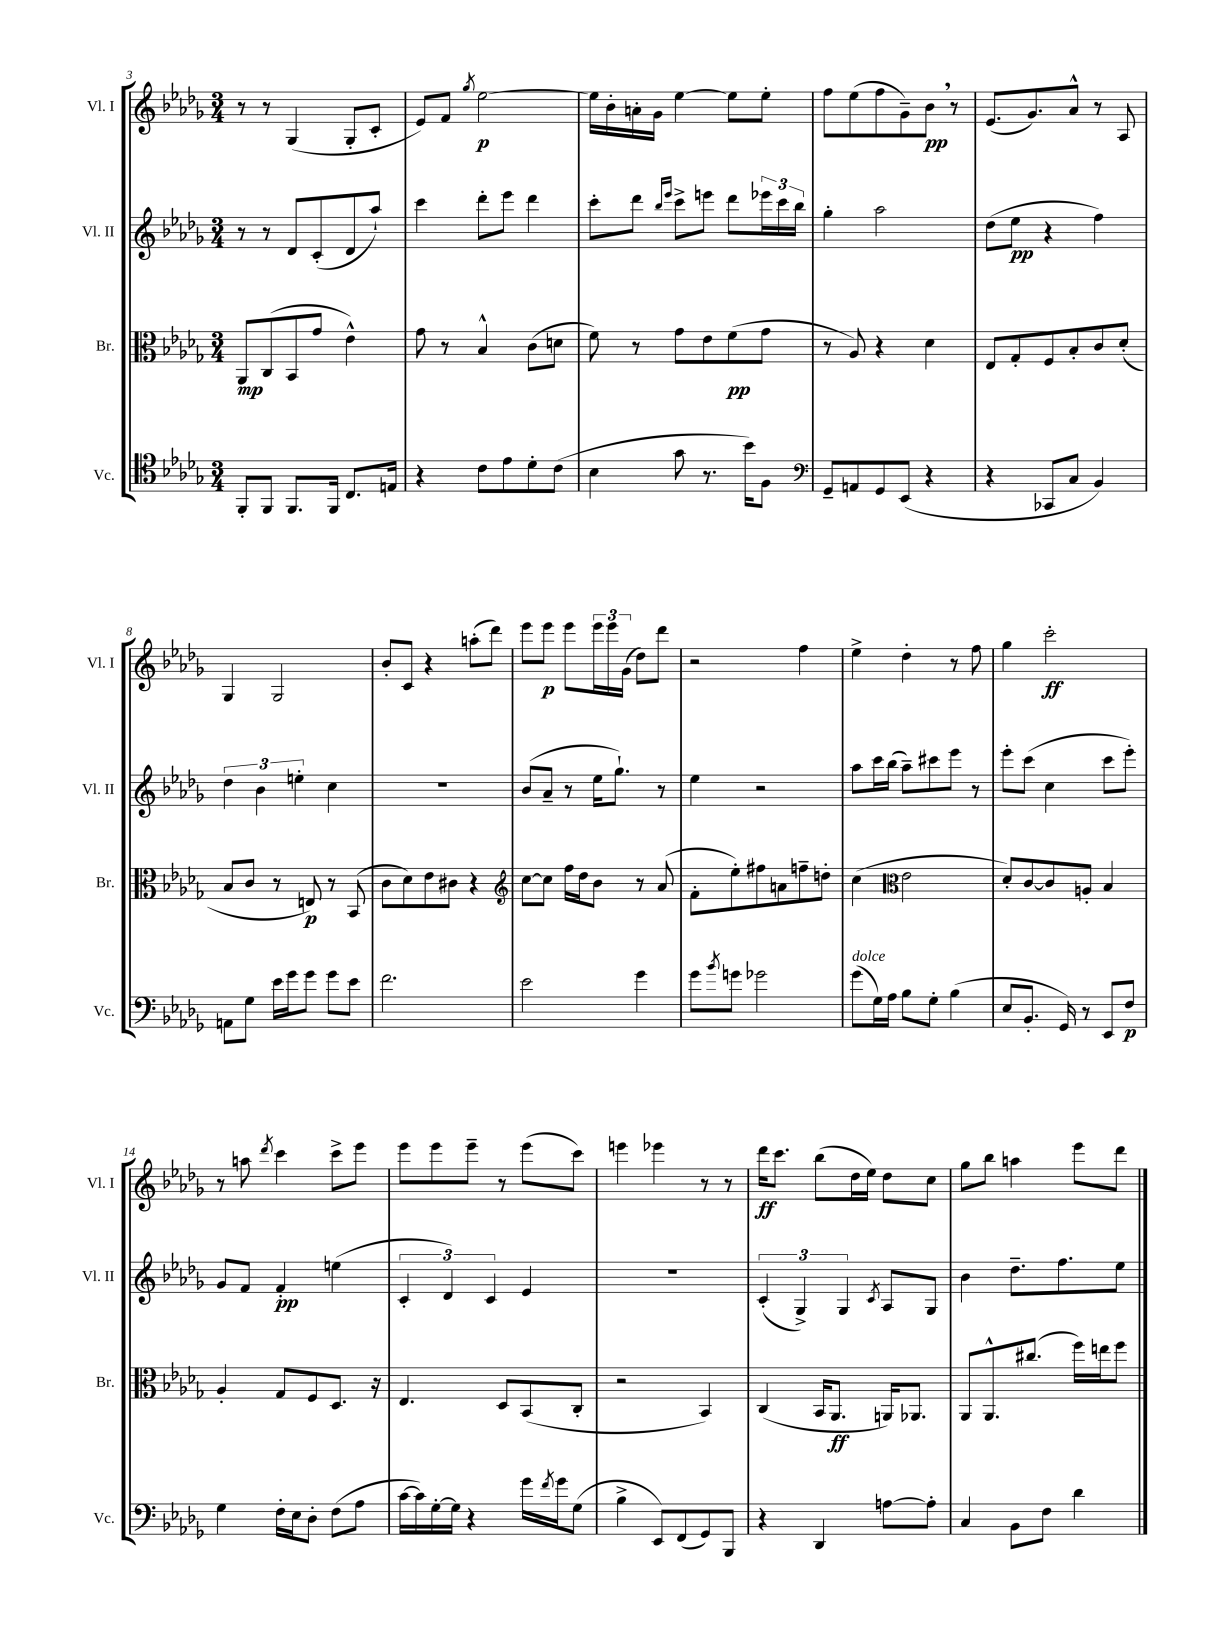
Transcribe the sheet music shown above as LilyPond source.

<<
\new StaffGroup <<
\new Staff = "s0" \with { instrumentName = "Vl. I" shortInstrumentName = "Vl. I" } {
    \clef treble \key des \major \numericTimeSignature \time 3/4
    r8 r8 ges4( ges8-. c'8-. |
    ees'8) f'8 \acciaccatura { ges''8 } ees''2~\p |
    ees''16 bes'16-. a'16-. ges'16 ees''4~ ees''8 ees''8-. |
    f''8 ees''8( f''8 ges'8--) bes'8\pp \breathe r8 |
    ees'8.( ges'8.) aes'8-^ r8 aes8 |
    ges4 ges2 |
    bes'8-. c'8 r4 a''8-.( des'''8) |
    ees'''8 ees'''8\p ees'''8 \tuplet 3/2 { ees'''16 ees'''16 ges'16( } des''8) des'''8 |
    r2 f''4 |
    ees''4-> des''4-. r8 f''8 |
    ges''4 c'''2-.\ff |
    r8 a''8 \acciaccatura { des'''8 } c'''4 c'''8-> ees'''8 |
    ees'''8 ees'''8 ees'''8-- r8 ees'''8( c'''8) |
    e'''4 ees'''4 r8 r8 |
    des'''16\ff c'''8. bes''8( des''16 ees''16) des''8 c''8 |
    ges''8 bes''8 a''4 ees'''8 des'''8 \bar "|." |
}
\new Staff = "s1" \with { instrumentName = "Vl. II" shortInstrumentName = "Vl. II" } {
    \clef treble \key des \major \numericTimeSignature \time 3/4
    r8 r8 des'8 c'8-.( des'8 aes''8-!) |
    c'''4 des'''8-. ees'''8 des'''4 |
    c'''8-. des'''8 \grace { bes''16 ees'''16 } c'''8-> e'''8 des'''8 \tuplet 3/2 { ees'''16 c'''16 bes''16 } |
    ges''4-. aes''2 |
    des''8( ees''8\pp r4 f''4) |
    \tuplet 3/2 { des''4 bes'4 e''4-. } c''4 |
    R2. |
    bes'8( aes'8-- r8 ees''16 ges''8.-!) r8 |
    ees''4 r2 |
    aes''8 c'''16 bes''16( aes''8--) cis'''8 ees'''8 r8 |
    ees'''8-. c'''8( c''4 c'''8 ees'''8-.) |
    ges'8 f'8 f'4-.\pp e''4( |
    \tuplet 3/2 { c'4-. des'4) c'4 } ees'4 |
    R2. |
    \tuplet 3/2 { c'4-.( ges4->) ges4 } \acciaccatura { c'8 } aes8 ges8 |
    bes'4 des''8.-- f''8. ees''8 \bar "|." |
}
\new Staff = "s2" \with { instrumentName = "Br." shortInstrumentName = "Br." } {
    \clef alto \key des \major \numericTimeSignature \time 3/4
    aes,8\mp c8( bes,8 ges'8 ees'4-^) |
    ges'8 r8 bes4-^ c'8( d'8 |
    f'8) r8 ges'8 ees'8 f'8\pp( ges'8 |
    r8 aes8) r4 des'4 |
    ees8 ges8-. f8 bes8-. c'8 des'8-.( |
    bes8 c'8 r8 e8\p) r8 bes,8( |
    c'8 des'8) ees'8 cis'8 r4 |
    \clef treble c''8~ c''8 f''16 des''16 bes'8 r8 aes'8( |
    f'8-. ees''8-.) fis''8 a'8 f''8-- d''8-. |
    c''4( \clef alto ees'2 |
    des'8-.) c'8~ c'8 a8-. bes4 |
    aes4-. ges8 f8 des8. r16 |
    ees4. des8 bes,8( c8-. |
    r2 bes,4) |
    c4( bes,16 aes,8.\ff a,16) aes,8. |
    aes,8 aes,8.-^ cis''8.( f''16) e''16 f''8 \bar "|." |
}
\new Staff = "s3" \with { instrumentName = "Vc." shortInstrumentName = "Vc." } {
    \clef tenor \key des \major \numericTimeSignature \time 3/4
    f,8-. f,8 f,8. f,16 c8. e16 |
    r4 c'8 ees'8 des'8-. c'8( |
    bes4 ges'8 r8. bes'16) f8 |
    \clef bass ges,8-- a,8 ges,8 ees,8( r4 |
    r4 ces,8 c8 bes,4) |
    a,8 ges8 ees'16 ges'16 ges'8 ges'8 ees'8 |
    f'2. |
    ees'2 ges'4 |
    ges'8 \acciaccatura { bes'8 } g'8 ges'2 |
    ges'8^\markup { \italic "dolce" }( ges16) aes16 bes8 ges8-. bes4( |
    ees8 bes,8.-. ges,16) r8 ees,8 f8\p |
    ges4 f16-. ees16 des8-. f8( aes8 |
    c'16~ c'16) ges16~-. ges16 r4 ges'16 \acciaccatura { f'8 } ges'16 ges8( |
    bes4-> ees,8) f,8( ges,8) bes,,8 |
    r4 des,4 a8~ a8-. |
    c4 bes,8 f8 des'4 \bar "|." |
}
>>
>>
\layout { \context { \Score currentBarNumber = #3 } }
